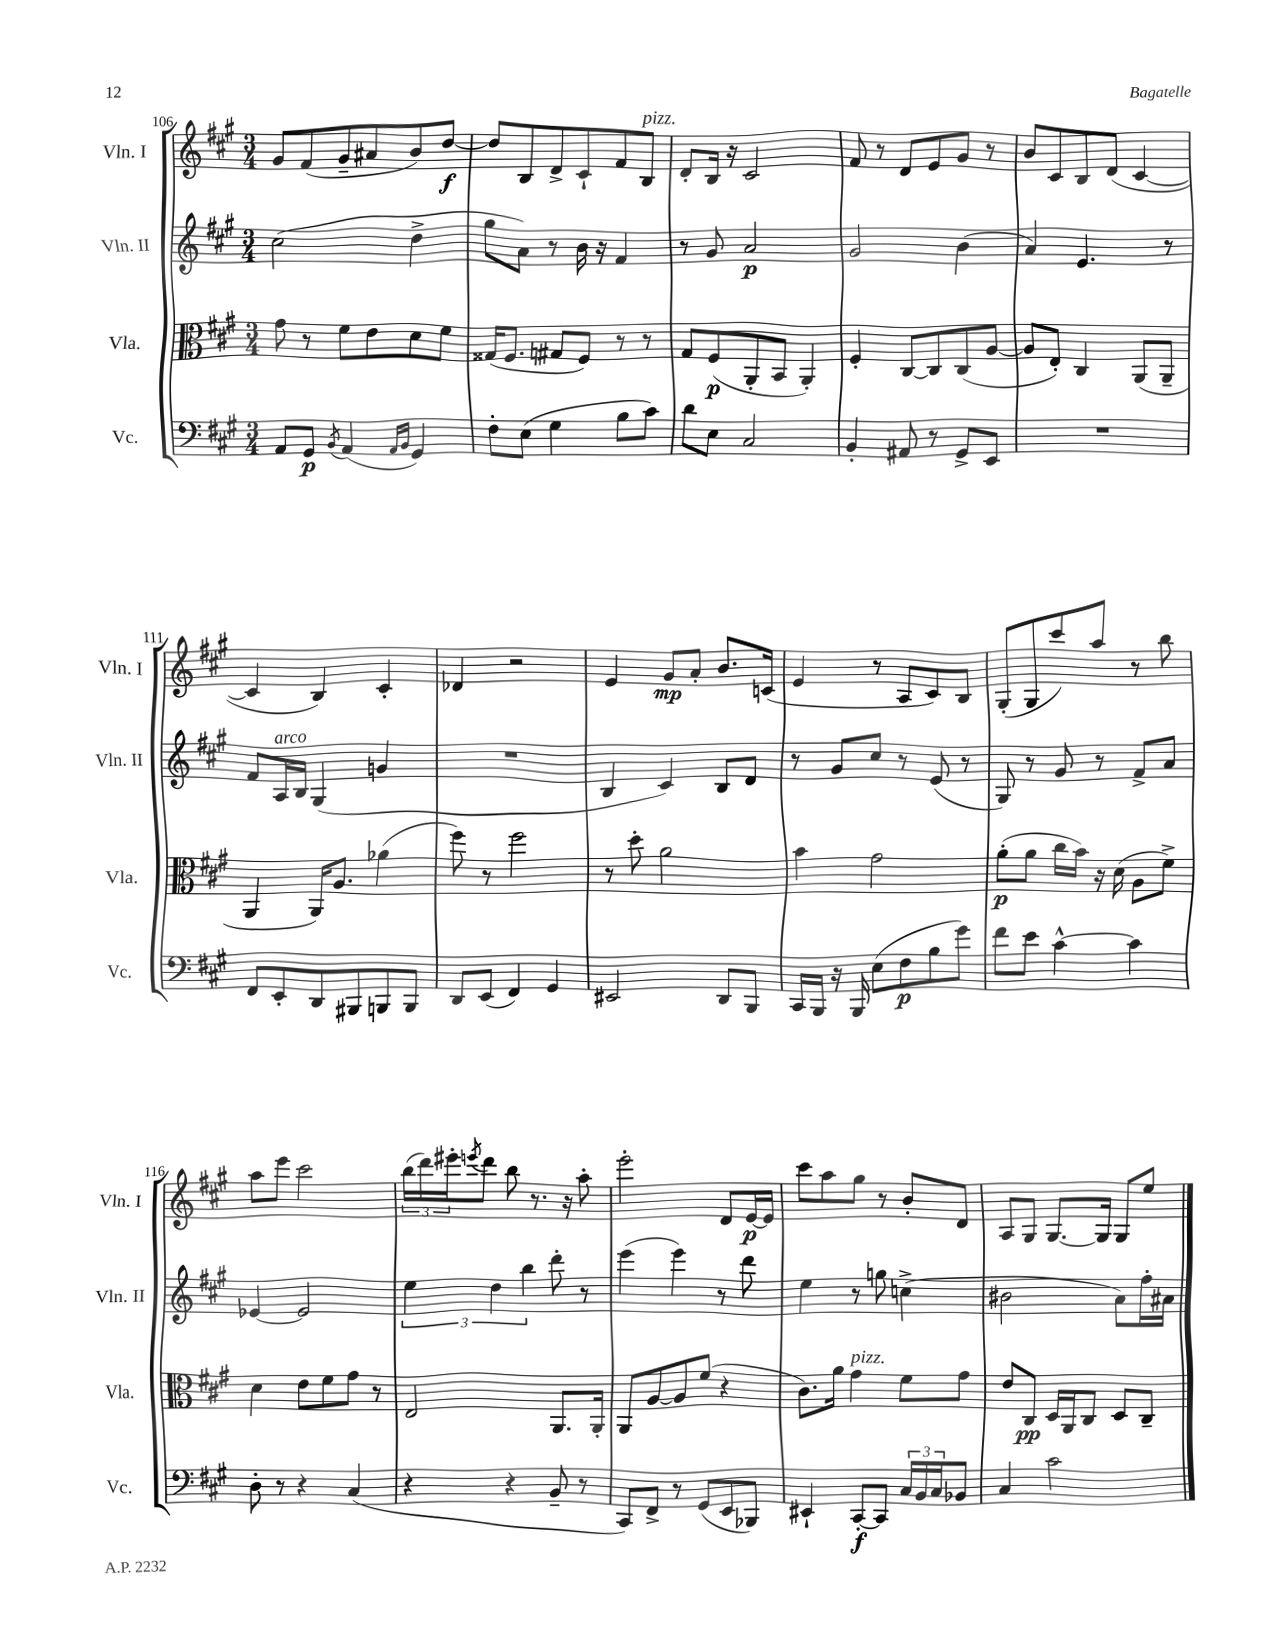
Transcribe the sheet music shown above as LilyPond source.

<<
\new StaffGroup <<
\new Staff = "s0" \with { instrumentName = "Vln. I" shortInstrumentName = "Vln. I" } {
    \clef treble \key a \major \numericTimeSignature \time 3/4
    gis'8 fis'8( gis'8-- ais'8 b'8) d''8~\f |
    d''8 b8 d'8-> cis'8-! fis'8 b8^\markup { \italic "pizz." } |
    d'8-. b16 r16 cis'2 |
    fis'8 r8 d'8 e'8 gis'8 r8 |
    b'8 cis'8 b8 d'8( cis'4~ |
    cis'4 b4) cis'4-. |
    des'4 r2 |
    e'4 gis'8\mp a'8-. b'8. c'16( |
    e'4 r8 a8 cis'8) b8 |
    gis8-.( gis8 cis'''8) a''8 r8 b''8 |
    a''8 e'''8 cis'''2 |
    \tuplet 3/2 { b''16( d'''16) eis'''16-. } \acciaccatura { e'''8 } d'''8 b''8 r8. r16 a''8-. |
    e'''2-. d'8 e'16~\p e'16 |
    cis'''8 a''8 gis''8 r8 b'8-. d'8 |
    a8 gis8 gis8.~ gis16 gis8 e''8 \bar "|." |
}
\new Staff = "s1" \with { instrumentName = "Vln. II" shortInstrumentName = "Vln. II" } {
    \clef treble \key a \major \numericTimeSignature \time 3/4
    cis''2( d''4-> |
    gis''8 a'8) r8 b'16 r16 fis'4 |
    r8 gis'8 a'2\p |
    gis'2 b'4( |
    a'4) e'4. r8 |
    fis'8 a16^\markup { \italic "arco" } b16 gis4( g'4 |
    R2. |
    b4 cis'4) b8 d'8 |
    r8 gis'8 cis''8 r8 e'8( r8 |
    gis8) r8 gis'8 r8 fis'8-> a'8 |
    ees'4~ ees'2 |
    \tuplet 3/2 { e''4 d''4 b''4 } d'''8-. r8 |
    e'''4( e'''4) r8 d'''8 |
    e''4 r8 g''8 c''4->( |
    bis'2 a'8) fis''16-. ais'16 \bar "|." |
}
\new Staff = "s2" \with { instrumentName = "Vla." shortInstrumentName = "Vla." } {
    \clef alto \key a \major \numericTimeSignature \time 3/4
    gis'8 r8 fis'8 e'8 d'8 fis'8 |
    gisis16( fis8. gis8 fis8) r8 r8 |
    gis8 fis8\p( a,8-. b,8 a,4-.) |
    fis4-. cis8~ cis8 cis8( a8~ |
    a8 e8-.) cis4 a,8( a,8-- |
    a,4 a,16) a8. aes'4( |
    fis''8) r8 fis''2 |
    r8 d''8-. a'2 |
    b'4 gis'2 |
    a'8-.\p( a'8 cis''16 b'16) r16 d'16( a8 fis'8->) |
    d'4 e'8 fis'8 gis'8 r8 |
    e2 a,8. a,16-. |
    a,8 a8~ a8 fis'8( r4 |
    cis'8.) a'16 gis'4^\markup { \italic "pizz." } fis'8 gis'8 |
    e'8 cis8\pp d16 a,16 cis8 d8 cis8-- \bar "|." |
}
\new Staff = "s3" \with { instrumentName = "Vc." shortInstrumentName = "Vc." } {
    \clef bass \key a \major \numericTimeSignature \time 3/4
    a,8 gis,8\p \acciaccatura { b,8 } a,4( \grace { a,16 b,16 } gis,4) |
    fis8-. e8( gis4 b8 cis'8) |
    d'8 e8 cis2 |
    b,4-. ais,8 r8 gis,8-> e,8 |
    R2. |
    fis,8 e,8-. d,8 bis,,8 b,,8 b,,8 |
    d,8 e,8( fis,4) gis,4 |
    eis,2 d,8 b,,8 |
    cis,16 b,,16 r16 b,,16 e8( fis8\p b8 gis'8) |
    fis'8 e'8 cis'4~-^ cis'4 |
    d8-. r8 r4 cis4( |
    r4 r4 b,8-- r8 |
    cis,8) fis,8-> r8 gis,8( e,8 bes,,8) |
    eis,4-! cis,8~-.\f cis,8 \tuplet 3/2 { cis16 b,16 cis16 } bes,8 |
    cis4 cis'2 \bar "|." |
}
>>
>>
\layout { \context { \Score currentBarNumber = #106 } }
